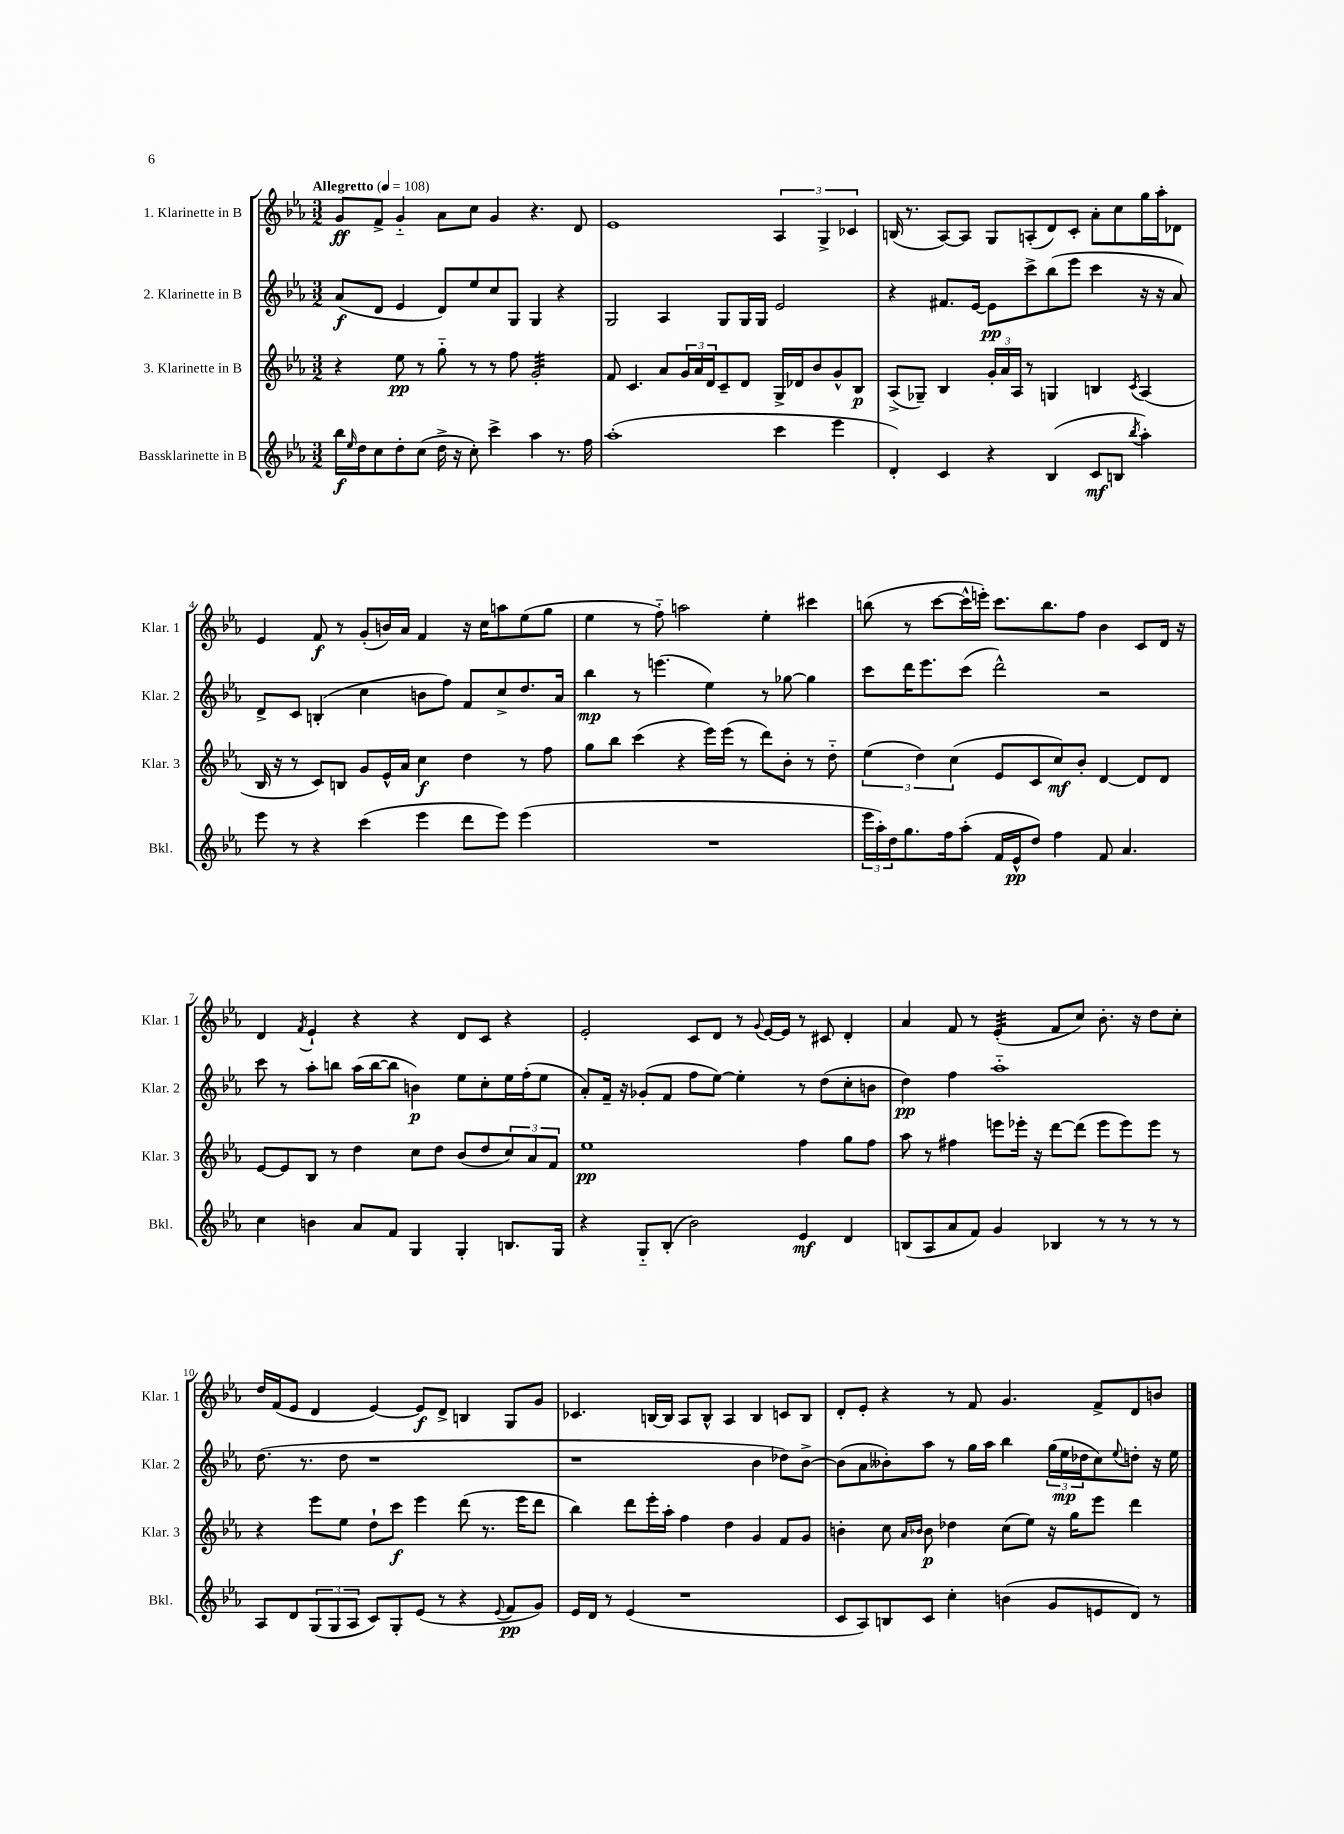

**kern	**kern	**kern	**kern
*staff4	*staff3	*staff2	*staff1
*clefG2	*clefG2	*clefG2	*clefG2
*k[b-e-a-]	*k[b-e-a-]	*k[b-e-a-]	*k[b-e-a-]
*M3/2	*M3/2	*M3/2	*M3/2
*MM108	*MM108	*MM108	*MM108
16bb-\LL	4r	(8a-/L	8g/L
16qqee-/	.	.	.
16dd\J	.	.	.
8cc\	.	8d/J	8f^/J
8dd'\	8ee-\	4e-/	4g'~/
(8cc\J	8r	.	.
16dd^\	8gg'~\	8d/L)	8a-\L
16r	.	.	.
8cc'\)	8r	8ee-/	8cc\J
4ccc^\	8r	8cc/	4g/
.	8ff\	8G/J	.
4aa-\	2g'/	4G/	4.r
8.r	.	4r	.
.	.	.	8d/
16ff\	.	.	.
=	=	=	=
(1aa-'	8f/	2G/	1e-
.	4.c/	.	.
.	8a-/L	4A-/	.
.	24g/L	.	.
.	24a-/	.	.
.	24d/J	.	.
.	8c~/	8G/L	.
.	8d/J	16G/L	.
.	.	16G/JJ	.
4ccc\	16G^/LL	2e-/	6A-/
.	16d-/J	.	.
.	8b-/	.	.
.	.	.	6G^/
4eee-\	8g^^/	.	.
.	.	.	6c-/
.	8B-/J	.	.
=	=	=	=
4d'/)	(8A-^/L	4r	(16B/
.	.	.	8.r
.	8G-~/J)	.	.
4c/	4B-/	8.f#/L	[8A-/L)
.	.	.	8A-/]J
.	.	[16e-/Jk	.
4r	24g'/LL	8e-\]L	8G/L
.	24a-/	.	.
.	24A-/JJ	.	.
.	8r	8ccc^\	(8A'/
(4B-/	4G/	(8bb-\	8d/)
.	.	8eee-\J	8c'/J
8c/L	4B/	4ccc\	8a-'\L
8B/J	.	.	8cc\
8qbb-/	8qc/	.	.
4aa-'\)	(4A-/	16r	16gg\L
.	.	16r	16aa-'\J
.	.	8a-/)	8d-\J
=	=	=	=
8eee-\	16B-/	8d^/L	4e-/
.	16r	.	.
8r	8r	8c/J	.
4r	8c/L)	(4B'/	8f/
.	8B/J	.	8r
(4ccc\	8g/L	4cc\	(8g'/L
.	16e-^^/L	.	16b/L)
.	16a-/JJ	.	16a-/JJ
4eee-\	4cc\	8b\L	4f/
.	.	8ff\J)	.
8ddd\L	4dd\	8f/L	16r
.	.	.	16cc\LK
8eee-\J)	.	8cc^/	8aa\
(4eee-\	8r	8.dd/	(8ee-\
.	8ff\	.	8gg\J
.	.	16a-/Jk	.
=	=	=	=
1.r	8gg\L	4bb-\	4ee-\
.	8bb-\J	.	.
.	(4ccc\	8r	8r
.	.	(4.eee\	8ff'~\)
.	4r	.	2aa\
.	16eee-\LL)	4ee-\)	.
.	(16eee-\JJ	.	.
.	8r	.	.
.	8ddd\L)	8r	4ee-'\
.	8b-'\J	[8gg-\	.
.	8r	4gg-\]	4ccc#\
.	8dd'~\	.	.
=	=	=	=
24eee-\LL	(6ee-\	8ccc\L	(8bb\
24aa-'\)	.	.	.
24dd\J	.	.	.
8.gg\	.	16ddd\K	8r
.	6dd\)	.	.
.	.	8.eee-\	.
.	.	.	[8ccc\L
16ff\k	.	.	.
.	(6cc\	.	.
(8aa-'\J	.	(8ccc\J	16ccc^^\]L
.	.	.	16eee'\JJ)
16f/LL	8e-/L	2ddd^^\)	8.ccc\L
16e-^^/J	.	.	.
8dd/J)	8c/	.	.
.	.	.	8.bb\
4ff\	8cc/)	.	.
.	8b-'/J	.	8ff\J
8f/	[4d/	2r	4b-\
4.a-/	.	.	.
.	8d/]L	.	8c/L
.	8d/J	.	16d/Jk
.	.	.	16r
=	=	=	=
4cc\	[8e-/L	8ccc\	4d/
.	8e-/]	8r	.
.	.	.	8qf/
4b\	8B-/J	8aa-'\L	4e-`/
.	8r	8bb\J	.
8a-/L	4dd\	(16aa-\LL	4r
.	.	[16bb\J	.
8f/J	.	8bb\]J	.
4G/	8cc\L	4b\)	4r
.	8dd\J	.	.
4G'/	(8b-/L	8ee-\L	8d/L
.	8dd/	8cc'\	8c/J
8.B/L	12cc/)	16ee-\L	4r
.	.	(16ff'\J	.
.	12a-/	.	.
.	.	8ee-\J	.
.	12f/J	.	.
16G/Jk	.	.	.
=	=	=	=
4r	1ee-	8a-'/L)	2e-'/
.	.	16f~/Jk	.
.	.	16r	.
8G'~/L	.	(8g-'/L	.
(8B-'/J	.	8f/J	.
2b-\)	.	8ff\L	8c/L
.	.	[8ee-\J)	8d/J
.	.	4ee-'\]	8r
.	.	.	8qqg/
.	.	.	[16e-/LL
.	.	.	16e-/]JJ
4e-/	4ff\	8r	8r
.	.	(8dd\L	8c#/
4d/	8gg\L	8cc'\	4d'/
.	8ff\J	8b\J	.
=	=	=	=
(8B/L	8aa-\	4dd\)	4a-/
8A-/	8r	.	.
8a-/	4ff#\	4ff\	8f/
8f/J)	.	.	8r
4g/	8eee\L	1aa-'~	(4e-'/
.	16eee-'\Jk	.	.
.	16r	.	.
4B-/	[8ddd\L	.	8f/L
.	(8ddd\]J	.	8cc/J)
8r	8eee-\L	.	8.b-'\
8r	8eee-\)	.	.
.	.	.	16r
8r	8eee-\J	.	8dd\L
8r	8r	.	8cc'\J
=	=	=	=
8A-/L	4r	(8.dd\	16dd/LL
.	.	.	(16f/J
8d/	.	.	8e-/J
.	.	8.r	.
(12G/	8eee-\L	.	4d/
12G/	.	.	.
.	8ee-\J	8dd\	.
12A-/J	.	.	.
8c/L)	8dd`\L	1r	[4e-/)
8G'/	8ccc\J	.	.
(8e-/J	4eee-\	.	8e-/]L
8r	.	.	8d^/J
4r	(8ddd\	.	4B/
.	8.r	.	.
8qqe-/	.	.	.
8f/L	.	.	8G/L
.	16eee-\LK	.	.
8g/J)	8ddd\J	.	8g/J
=	=	=	=
16e-/LL	4bb-\)	1r	4.c-/
16d/JJ	.	.	.
8r	.	.	.
(4e-/	8ddd\L	.	.
.	16eee-'\L	.	[16B/LL
.	16aa-'\JJ	.	16B/]JJ
1r	4ff\	.	8A-/L
.	.	.	8B^^/J
.	4dd\	.	4A-/
.	4g/	4b-\	4B/
.	8f/L	8dd-\L)	8c/L
.	8g/J	[8b-^\J	8B/J
=	=	=	=
8c/L	4b'\	(8b-\]L	8d'/L
8A-/)	.	8a-\	8e-'/J
8B/	8cc\	8b--'\)	4r
.	16qqa-/LL	.	.
.	16qqb-/JJ	.	.
8c/J	8b-\	8aa-\J	.
4cc'\	4dd-\	8r	8r
.	.	16gg\LL	8f/
.	.	16aa-\JJ	.
(4b\	(8cc\L	4bb-\	4.g/
.	8ee-\J)	.	.
8g/L	16r	(24gg\LL	.
.	.	24ee-\	.
.	16gg\LK	.	.
.	.	24dd-\J	.
8e/	8eee-\J	8cc\)	8f^/L
.	.	8qqee-/	.
8d/J)	4ddd\	8dd'\J	8d/
8r	.	16r	8b/J
.	.	16ee-\	.
==	==	==	==
*-	*-	*-	*-
